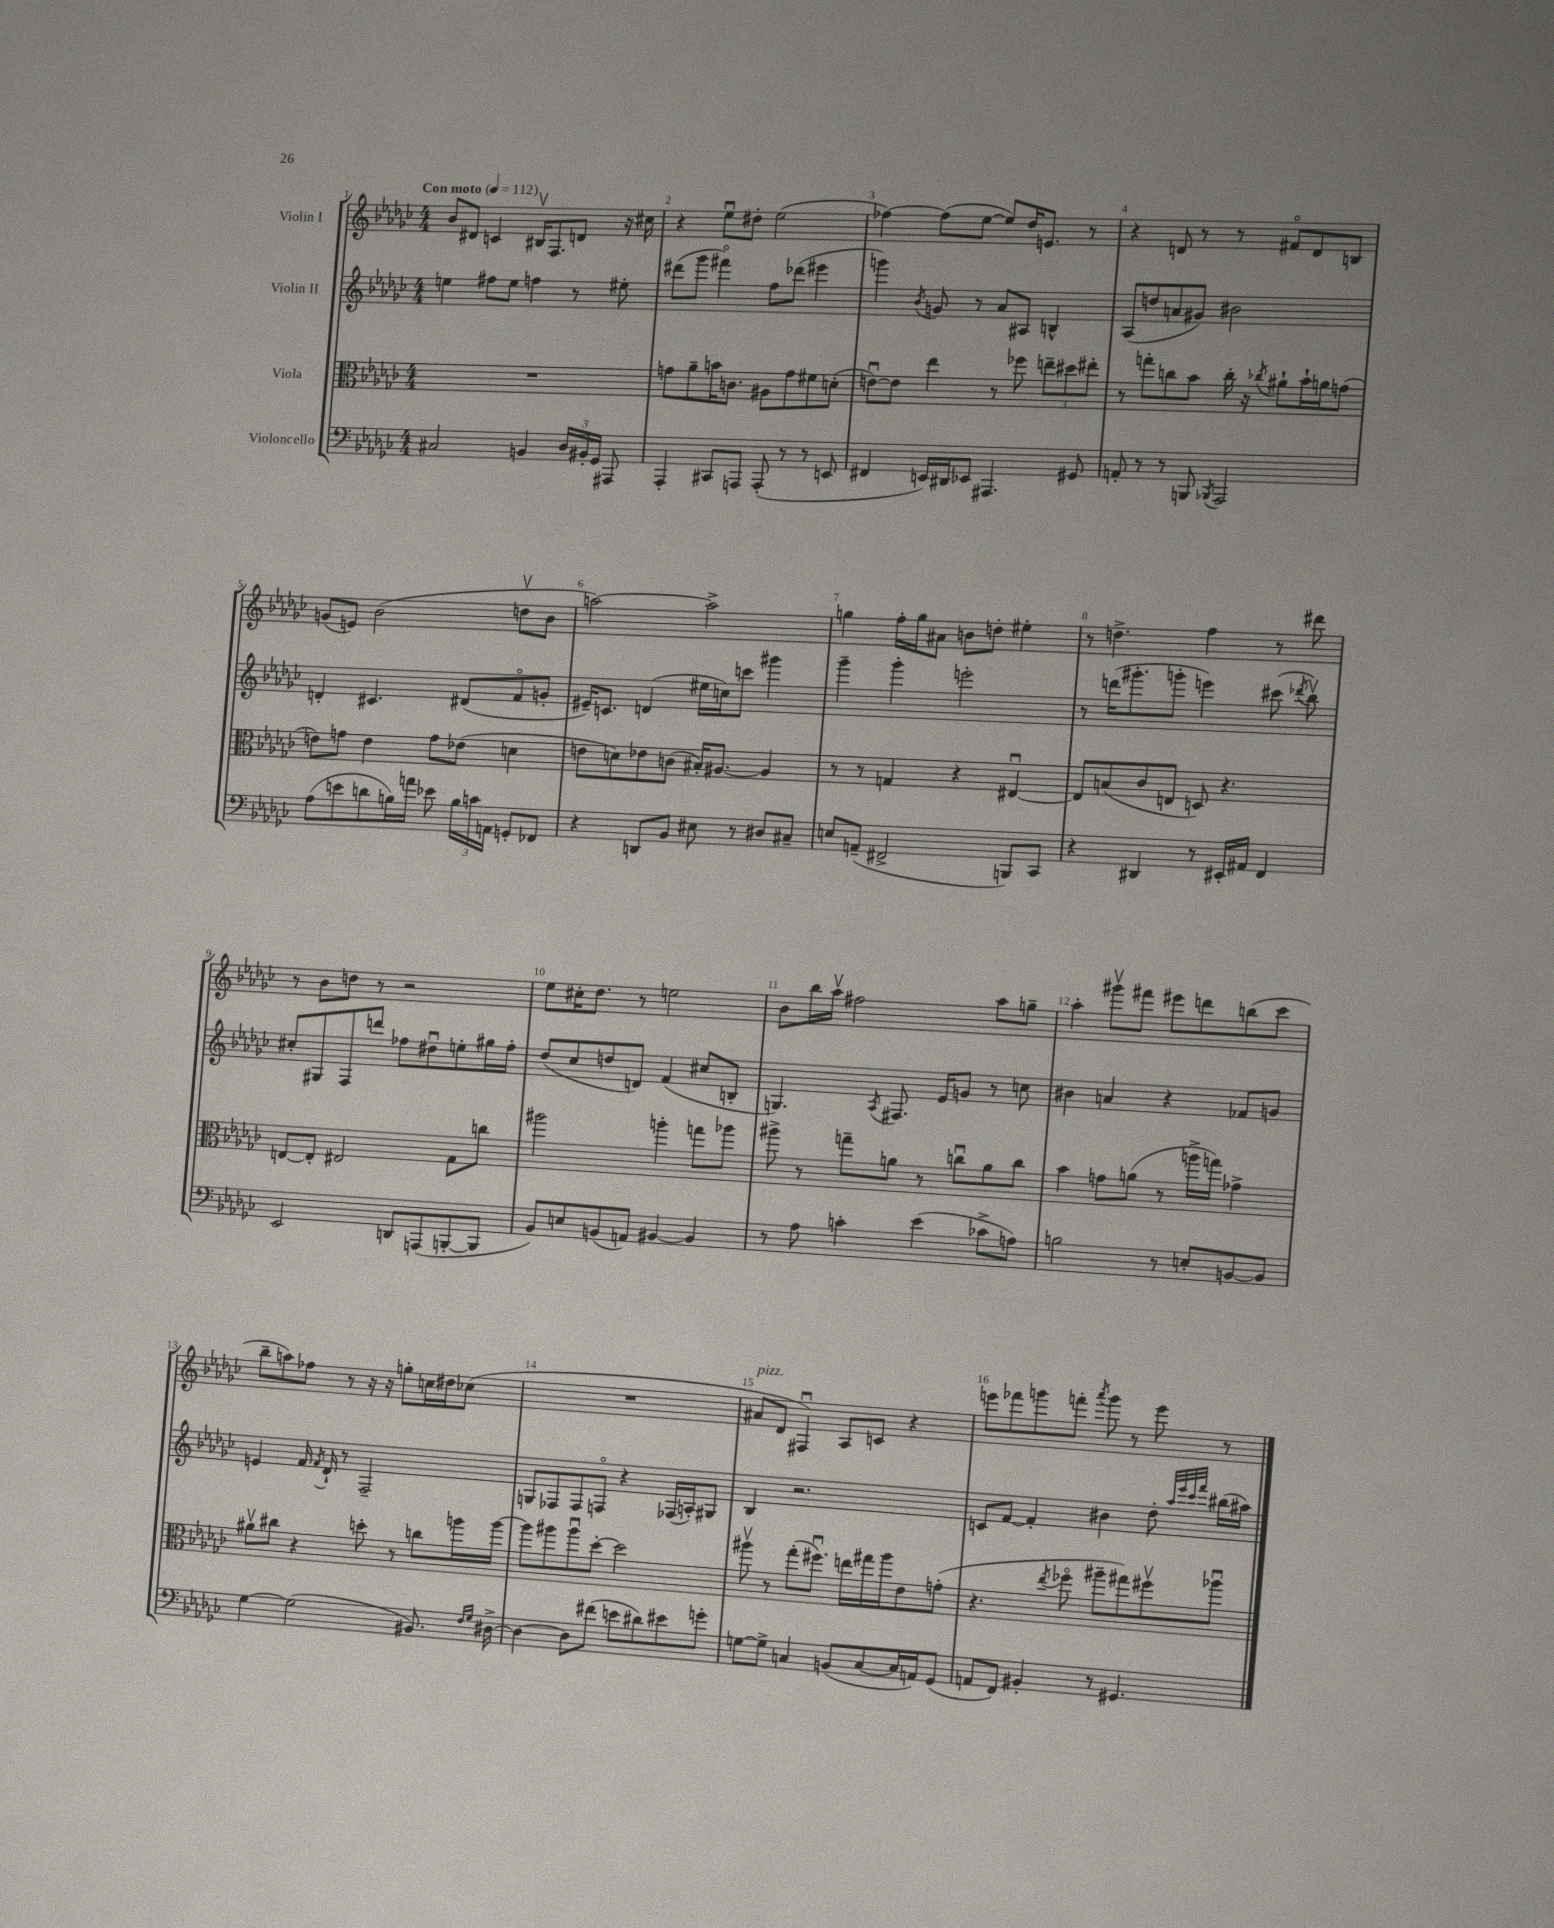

**kern	**kern	**kern	**kern
*part4	*part3	*part2	*part1
*staff4	*staff3	*staff2	*staff1
*I"Violoncello	*I"Viola	*I"Violin II	*I"Violin I
*clefF4	*clefC3	*clefG2	*clefG2
*k[b-e-a-d-g-c-]	*k[b-e-a-d-g-c-]	*k[b-e-a-d-g-c-]	*k[b-e-a-d-g-c-]
*M4/4	*M4/4	*M4/4	*M4/4
*MM112	*MM112	*MM112	*MM112
=1	=1	=1	=1
!	!	!	!LO:TX:a:B:t=Con moto
2C#X/	1r	4een\	8b-/L
.	.	.	8d#X/J
.	.	8ff#X\L	4cn/
.	.	8ee\J	.
4BBn/	.	4ffn\	16B#Xv/KL
.	.	.	8.F/
24D-/LL	.	8r	8dn/J
24BB#X'/	.	.	.
24GG-/JJ	.	.	.
8AAA#X/	.	8ee#X'\	16r
.	.	.	16cc#X\
=2	=2	=2	=2
4AAA-'/	8gn\L	(8ddd#X\L	4r
.	8a-~\	8ggg-\J	.
8CC#X/L	16bn\K	4fff#X\)	8ee-u\L
.	8.cn\J	.	.
8AAAn/J	.	.	8dd#X'\J
(8AAA'/	8A#X\L	8ff\L	(2ee-\
8r	8g\	(8ddd-X\J	.
8r	8f#X\	4eee#X\	.
8EEn/	(8dn'\J	.	.
=3	=3	=3	=3
4FF#X/	[8enu\L)	4gggn\)	[4ff-X\)
.	8e\J]	.	.
.	.	8qb-/	.
16EEn/LL)	4ee-\	8gn/	(8ff-\L]
16DD#X/J	.	.	.
8EE-X/J	.	8r	[8ee-\J
4.AAA#X/	8r	8a-/L	8ee-/L])
.	8ff-X\	8A#X/J	16dd-/K
.	.	.	8.en/J
.	12een~\L	4Bn^^/	.
.	12dd#X\	.	.
8GG#X/	.	.	8r
.	12ee#X'\J	.	.
=4	=4	=4	=4
8AAn'/	8r	(8A-/L	4r
8r	8ggn'\L	8ddn/	.
8r	8ccn\	8an/	8dn/
8BBBn/	8b-\J	8g#X/J)	8r
8qBBB-X/	.	.	.
2AAA-/	16cc'\	2b#X\	8r
.	16r	.	.
.	8qcc-X/	.	.
.	8a#X`\L	.	8f#X/L
.	16b-`\L	.	8d/
.	16an\J	.	.
.	(8gn\J	.	8Bn/J
!!LO:LB:g=z
=5	=5	=5	=5
(8A-\L	8en\L)	4dn'/	(8gn/L
8en\	8gn\J	.	8en/J)
8dn\	4e\	4.c#X/	(2b-\
16Bn\L)	.	.	.
16an\JJ	.	.	.
8e-X\	8g\L	.	.
24B\LL	(8e-X\J	(8d#X/L	.
24cn\	.	.	.
24AAn\JJ	.	.	.
8GGn'/L	4dn\	8f/	8ddnv\L
8FF-X/J	.	8gn'/J	8b-\J
=6	=6	=6	=6
4r	8en\L	16e#X~/KL)	[2aan\)
.	.	8.cn/J	.
.	8dn\)	.	.
8DDn/L	8e-X\	(4dn/	.
8BB-/J	(8cn\J	.	.
8E#X\	16B#X'/KL)	16ee#X\LL	2aa^\]
.	[8.A#X/J	16ccn\J)	.
8r	.	8cccn\J	.
8D#X/L	4A#/]	4ggg#X\	.
8C#X~/J	.	.	.
=7	=7	=7	=7
8En/L	8r	4ggg-~\	4ggn\
(8AAn~/J	8r	.	.
2FF#X^/	4Gn/	4ggg-'\	16ff'\LL
.	.	.	16gg\J
.	.	.	8a#X\J
.	4r	2eeen'\	8bn\L
.	.	.	8ddn'\J
8BBBn/L)	[4E#Xu/	.	4ee#X'\
8CC-/J	.	.	.
=8	=8	=8	=8
4r	8E#/L]	8r	8r
.	(8Bn/	(16dddn\KL	4.ddn^\
.	.	8.ggg#X'\	.
4DD#X/	8c-/	.	.
.	8En/J	8gggn'\J	.
8r	8Dn/)	4eeen\)	4ff\
16EE#X'/LL	4.r	.	.
16AA#X/JJ	.	.	.
4FF/	.	(8ccc#X\	8r
.	.	8qddd-X/	.
.	.	8bb-v\)	8ddd#X\
!!LO:LB:g=z
=9	=9	=9	=9
2EE-/	[8En/L	8cc#X'/L	8r
.	8E'/J]	8G#X/	8b-\L
.	2E#X/	8F/	8ddn\J
.	.	8dddn/J	8r
8DDn/L	.	8ff-X\L	2r
(8AAAn/	.	8dd#Xu\	.
[8BBBn'/	8G-\L	8een'\	.
8BBB/J]	8ccn\J	16gg#X\L	.
.	.	16ff-'\JJ	.
=10	=10	=10	=10
8BB-/L)	2aa#X\	(8dd-/L	8ee-\L
8En/	.	8cc-/	16cc#X'\K
.	.	.	8.dd-\J
(8BBn/	.	8ddn/	.
8AAn/J)	.	8dn/J)	8r
[4BB#X/	4aan'\	(4f/	2een\
4BB#/]	8ggn\L	8cc#X/L	.
.	8aa-X\J	8Bn'/J	.
=11	=11	=11	=11
8r	8aa#X^\	4.Gn/)	8b-\L
8A-\	8r	.	16bb-\L
.	.	.	16aa-v\JJ
4cn'\	8ggn~\L	.	2ff#X\
.	.	8qA-/	.
.	8an\J	8.F#X/	.
(4e-\	8r	.	.
.	.	16e-/KL	.
.	8ccnu\L	8gn/J	.
8c-X^\L	8a\	8r	8aa-\L
8An\J)	8cc\J	8ccn\	8ggn~\J
=12	=12	=12	=12
2Bn\	4b-\	4b#X\	4aa-'\
.	8gn\L	4an/	8ggg#Xv\L
.	(8an\J	.	8fff#X\J
8r	8r	4r	8eee#X\L
8En'/L	16aan^\LL	.	8dddn\
.	16ggn\JJ)	.	.
[8BBn/	4g-X^\	8f-X/L	(8bbn\
8BB/J]	.	8gn/J	8ccc-\J
!!LO:LB:g=z
=13	=13	=13	=13
[4G-\	8a#Xv\L	4en/	8bb-~\L
.	8cc#X\J	.	8aan\)
(2G-\]	4r	16f/	8ff-X\J
.	.	8qf/	.
.	.	16d-`/	.
.	.	8r	8r
.	8ddn'\	2F~/	16r
.	.	.	16r
.	8r	.	8ggn'\L
8.BB#X/)	8ccn\L	.	16ccn\L
.	.	.	16dd#X\J
.	16aan\L	.	(8cc-X\J
16qqF/LL	.	.	.
16qqG-/JJ	.	.	.
[16D#X^\	[16aa\JJ	.	.
=14	=14	=14	=14
4D#\_	8aa\L]	8Gn/L	1r
.	8aa#X\	8F-X/	.
8D#\L]	8aa#u\	8F-/	.
(8f#X\J	[8dd-'\J	8Fn/J	.
8en\L	2dd-\]	4r	.
8d#X\)	.	.	.
8e#X\	.	(16F-X/LL	.
.	.	16An'/J)	.
8gn'\J	.	8G#X/J	.
=15	=15	=15	=15
!	!	!	!LO:TX:a:i:t=pizz.
[8Gn\L	8aa#Xv\	4B-/	8a#X/L
8G^\J]	8r	.	8d-/J
4Cn/	(8gg-'\L	2.r	4F#Xu/)
.	8.ff#Xu\J)	.	.
(8BBn/L	.	.	8A-/L
.	16een\LL	.	.
[8C/	16gg#X\	.	8cn/J
.	16aa#\J	.	.
16C/L]	8e-\	.	4r
16AAn/J)	.	.	.
(8GG-/J	(8gn'\J	.	.
=16	=16	=16	=16
8AAn/L	4.r	8cn/L	8eeen\L
8FF/J)	.	[8f/J	8fff-X\
4BB#X'/	.	4f'/]	8gggn\
.	8qee-/	.	.
.	8ff-X\	.	8fffn'\J
.	.	.	8qaaa-/
8r	8aa#X~\L	4b#X\	8ggg\
4.GG#X/	8gg#X\)	.	8r
.	8ff#Xv\	8dd-'\	8eee\
.	.	32qqaa-/LLL	.
.	.	32qqeee-/	.
.	.	32qqccc-/	.
.	.	32qqfff/JJJ	.
.	8aa-Xu\J	(16bb#X\LL	8r
.	.	16aa#X\JJ)	.
==	==	==	==
*-	*-	*-	*-
